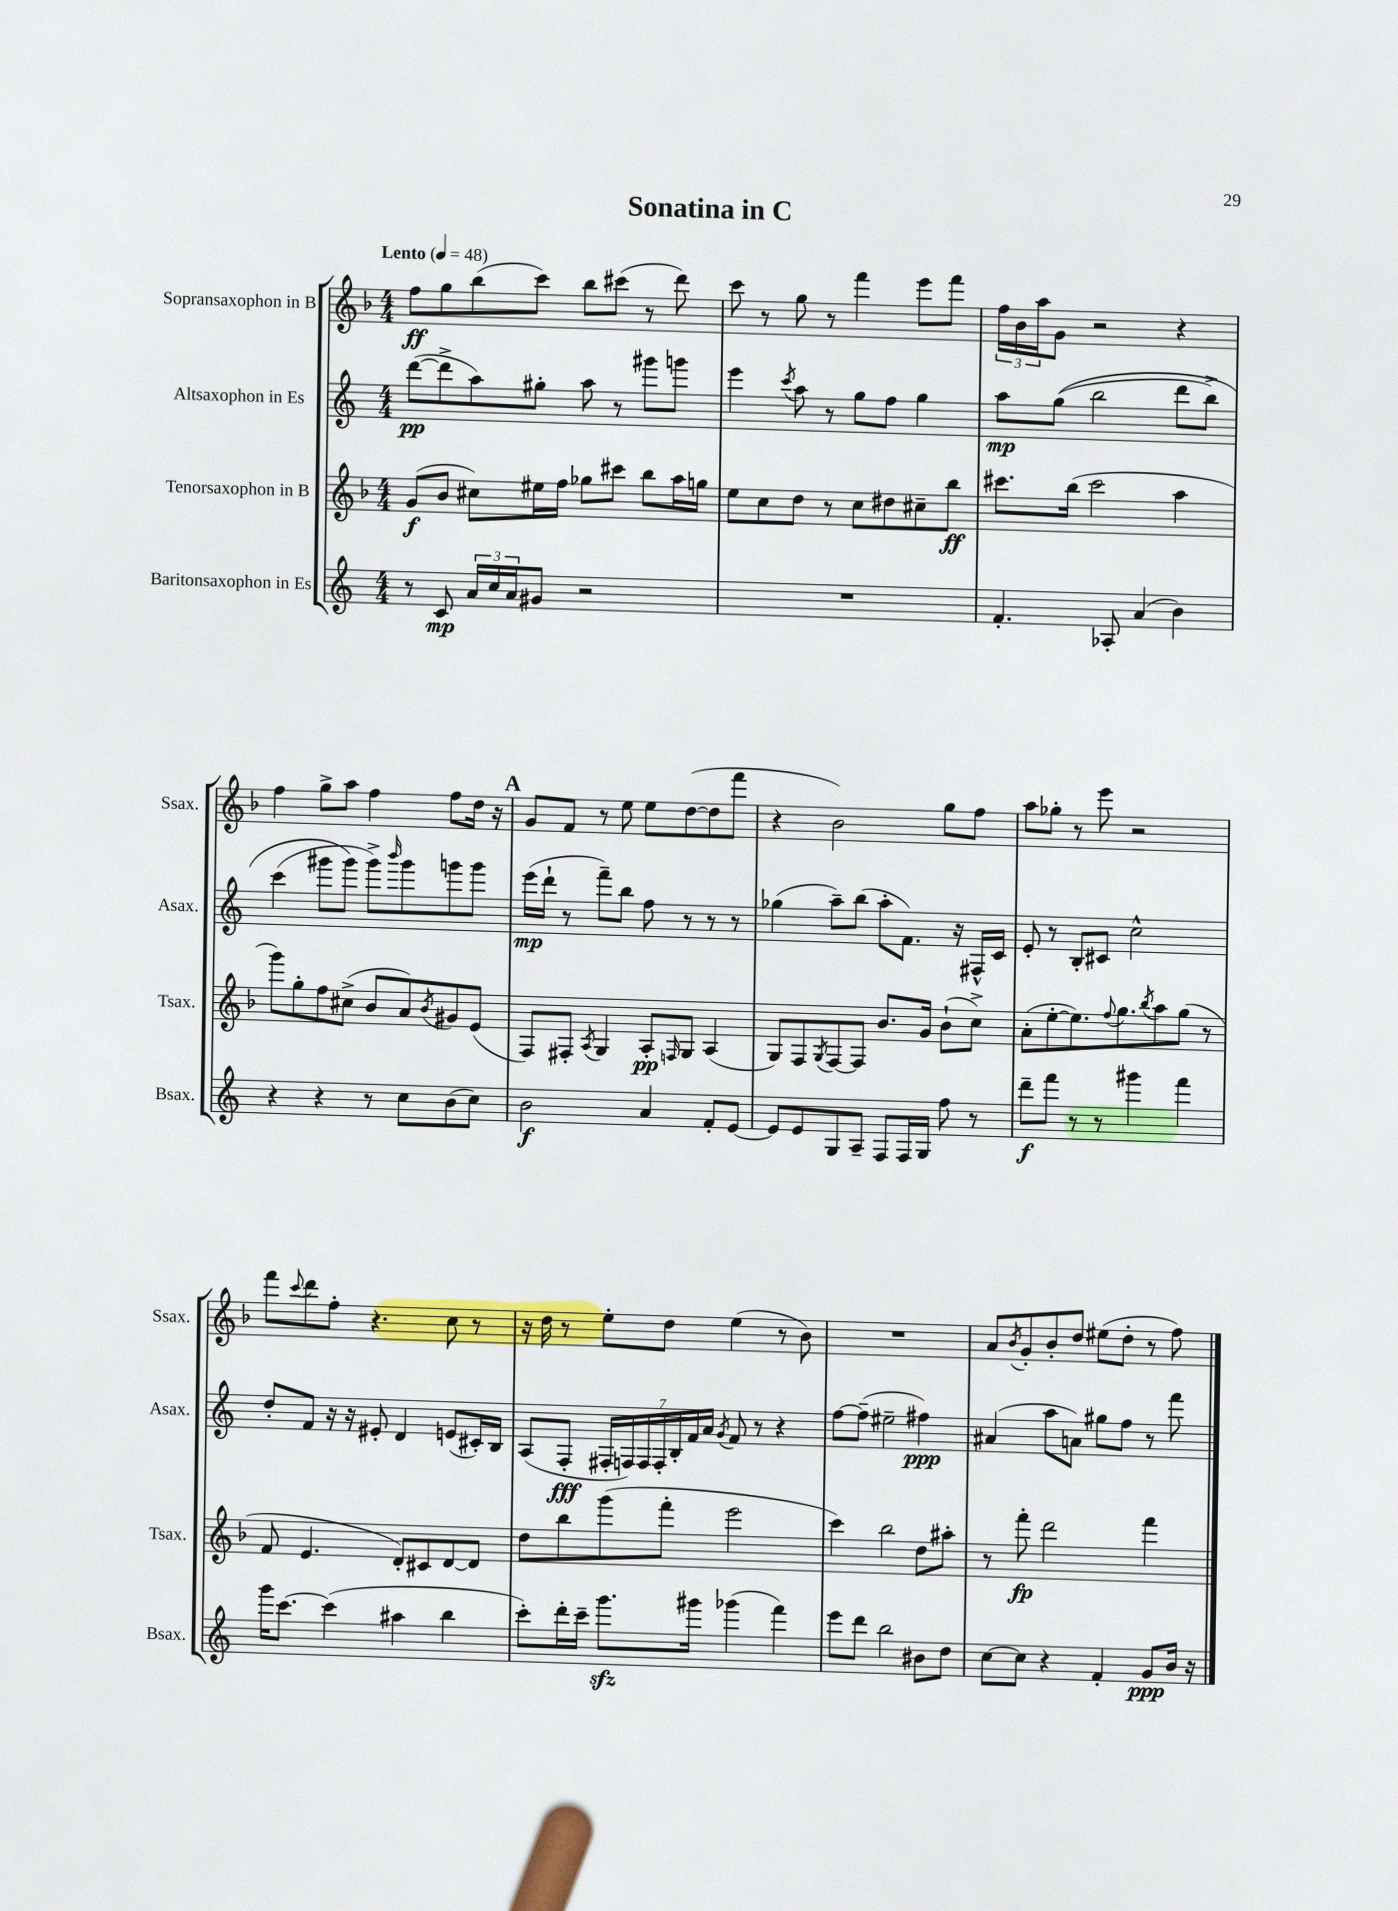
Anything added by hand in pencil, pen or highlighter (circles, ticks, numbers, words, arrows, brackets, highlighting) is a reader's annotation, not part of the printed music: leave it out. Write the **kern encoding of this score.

**kern	**kern	**kern	**kern
*staff4	*staff3	*staff2	*staff1
*clefG2	*clefG2	*clefG2	*clefG2
*k[]	*k[b-]	*k[]	*k[b-]
*M4/4	*M4/4	*M4/4	*M4/4
*MM48	*MM48	*MM48	*MM48
8r	(8g	([8ddd	8ff
8c	8b-	8ddd^]	8gg
24a	8cc#)	8aa)	(8bb-
24cc	.	.	.
24a	.	.	.
8g#	16ee#	8gg#'	8ccc)
.	16ff	.	.
2r	8gg-	8aa	8bb-
.	8ccc#	8r	(8ccc#
.	8bb-	8ggg#	8r
.	16aa	8ggg	8ddd)
.	16gg	.	.
=	=	=	=
1r	8ee	4eee	8ccc
.	8cc	.	8r
.	.	8qccc	.
.	8dd	8aa	8gg
.	8r	8r	8r
.	8cc	8gg	4fff
.	8dd#	8ff	.
.	8cc#~	4gg	8eee
.	8bb-	.	8fff
=	=	=	=
4.f'	8.ccc#	8aa	24ff
.	.	.	24b-
.	.	.	24aa
.	.	&((8gg	8g
.	(16bb-	.	.
.	2ccc#	2bb	2r
8A-'	.	.	.
(4a	.	.	.
4b)	4aa	8ddd	4r
.	.	8bb^)	.
=	=	=	=
4r	8ggg)	(4ccc	4ff
.	8gg'	.	.
4r	8ff	8ggg#	8gg^
.	(8cc#^	8ggg#&)	8aa
8r	8b-	8ggg#^)	4ff
.	.	16qqbbb	.
8cc	8a)	8ggg#	.
.	8qb-	.	.
(8b	8g#	8ggg	8ff
8cc)	(8e	8ggg	16dd
.	.	.	16r
=	=	=	=
2b	8F)	(16eee	8g
.	.	16ddd`	.
.	8F#'	8r	8f
.	8qA	.	.
.	4G	8fff~)	8r
.	.	8bb	8ee
4a	8A'	8ff	8ee
.	16qqF	.	.
.	8G	8r	([8dd
8f'	(4A	8r	8dd]
[8e	.	8r	8fff
=	=	=	=
8e]	8G)	(4gg-	4r
8e	8F	.	.
.	8qG	.	.
8G	[8F	8aa~)	2b-)
8A~	8F]	(8bb	.
8F	8.b-	8aa'	.
16F	.	8.f)	.
16G	16g	.	.
8ff	(8b-`	.	8gg
.	.	16r	.
8r	8cc^)	16F#^^	8ff
.	.	16c	.
=	=	=	=
8ddd~	(8a'	8e'	8aa
8fff	[8ee'	8r	8gg-'
8r	8.ee])	8B'	8r
8r	.	8c#	8eee
.	8qqff	.	.
.	8.gg	.	.
4ggg#	.	2cc^^	2r
.	8qbb-	.	.
.	8aa	.	.
4fff	(8gg	.	.
.	8r	.	.
=	=	=	=
16ggg	8f	8dd'	8fff
[8.ccc	.	.	.
.	.	.	8qqccc
.	4.e	8f	8ddd
(4ccc]	.	16r	8ff'
.	.	16r	.
.	.	8e#'	4.r
4aa#	8d')	4d	.
.	8c#	.	.
4bb	[8d	(8e	8cc
.	8d]	16c#')	8r
.	.	16B	.
=	=	=	=
8ccc')	8dd	(8A	16r
.	.	.	16dd
16ddd'	8bb-	8F'	8r
16ccc~	.	.	.
8.ggg	(8ggg	28F#'	8ee'
.	.	28F)	.
.	.	28F	.
.	.	28F'	.
.	8fff'	.	8dd
.	.	28B'	.
.	.	28f	.
16ggg#	.	.	.
.	.	28a	.
.	.	8qg	.
(4ggg-	2eee	8f	(4ee
.	.	8r	.
4fff)	.	4r	8r
.	.	.	8b-)
=	=	=	=
8eee	4ccc)	[8ff	1r
8ddd	.	(8ff~]	.
2bb	2bb-	2ee#~	.
8b#	8dd	4ff#)	.
8dd	8aa#'	.	.
=	=	=	=
[8cc	8r	(4a#	8a
.	.	.	8qb-
8cc]	8fff'	.	8g'
4r	2ddd	8aa	8b-'
.	.	8a)	8dd
4f'	.	8gg#	(8ee#
.	.	8ff	8dd'
8g	4fff	8r	8r
16b	.	8fff	8ff)
16r	.	.	.
==	==	==	==
*-	*-	*-	*-
